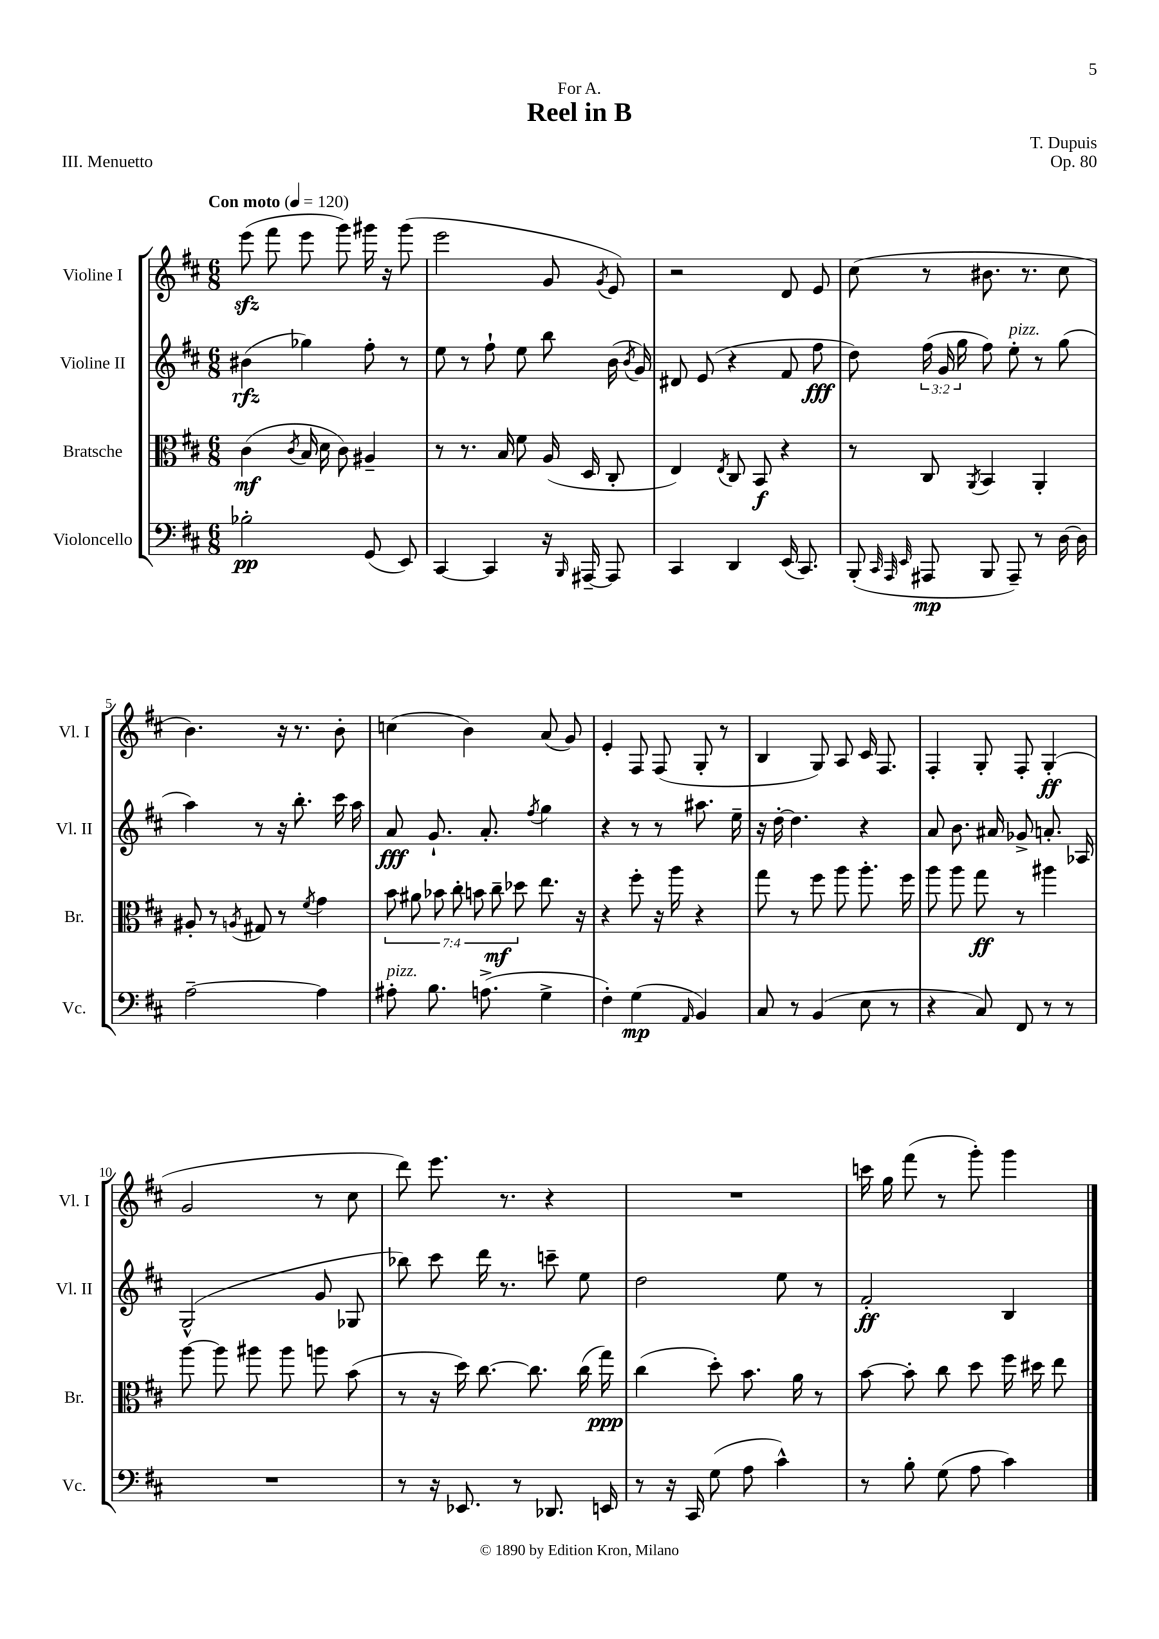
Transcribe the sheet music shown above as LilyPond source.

\header { title = "Reel in B" composer = "T. Dupuis" dedication = "For A." opus = "Op. 80" piece = "III. Menuetto" }
<<
\new StaffGroup <<
\new Staff = "s0" \with { instrumentName = "Violine I" shortInstrumentName = "Vl. I" } {
    \clef treble \key d \major \numericTimeSignature \time 6/8 \tempo "Con moto" 4 = 120
    \autoBeamOff e'''8\sfz( fis'''8 e'''8 g'''8) gis'''16 r16 gis'''8( |
    e'''2 g'8 \acciaccatura { g'8 } e'8) |
    r2 d'8 e'8 |
    cis''8( r8 bis'8. r8. cis''8 |
    b'4.) r16 r8. b'8-. |
    c''4( b'4) a'8( g'8) |
    e'4-. fis8 fis8( g8-. r8 |
    b4 g8) a8 cis'16 fis8. |
    fis4-. g8-. fis8-. g4-.\ff( |
    g'2 r8 cis''8 |
    d'''8) e'''8. r8. r4 |
    R2. |
    c'''16 g''16 fis'''8( r8 g'''8-.) g'''4 \bar "|." |
}
\new Staff = "s1" \with { instrumentName = "Violine II" shortInstrumentName = "Vl. II" } {
    \clef treble \key d \major \numericTimeSignature \time 6/8 \override Staff.TupletNumber.text = #tuplet-number::calc-fraction-text
    \autoBeamOff bis'4\rfz( ges''4) fis''8-. r8 |
    e''8 r8 fis''8-! e''8 b''8 b'16( \acciaccatura { b'8 } g'16) |
    dis'8 e'8( r4 fis'8 fis''8\fff |
    d''8) \tuplet 3/2 { fis''16( g'16 g''16 } fis''8) e''8-.^\markup { \italic "pizz." } r8 g''8( |
    a''4) r8 r16 b''8.-. cis'''16 a''16 |
    a'8\fff g'8.-! a'8.-. \acciaccatura { fis''8 } g''4 |
    r4 r8 r8 ais''8. e''16-- |
    r16 d''16~-. d''4. r4 |
    a'8 b'8. ais'16 ges'8-> a'8.-. aes16 |
    g2-^( g'8 ges8 |
    bes''8) cis'''8 d'''16 r8. c'''8-- e''8 |
    d''2 e''8 r8 |
    fis'2-.\ff b4 \bar "|." |
}
\new Staff = "s2" \with { instrumentName = "Bratsche" shortInstrumentName = "Br." } {
    \clef alto \key d \major \numericTimeSignature \time 6/8 \override Staff.TupletNumber.text = #tuplet-number::calc-fraction-text
    \autoBeamOff cis'4\mf( \acciaccatura { cis'8 } b16 d'16 cis'8) ais4-- |
    r8 r8. b16 fis'8 a16( d16 cis8-. |
    e4) \acciaccatura { e8 } cis8 b,8\f r4 |
    r8 cis8 \acciaccatura { a,8 } b,4 a,4-. |
    ais8-. r8 \acciaccatura { a8 } gis8 r8 \acciaccatura { fis'8 } g'4 |
    \tuplet 7/4 { b'8 ais'8 bes'8 cis''8-. b'8 cis''8--\mf des''8 } e''8. r16 |
    r4 fis''8-. r16 a''16 r4 |
    g''8 r8 fis''8 a''8 a''8.-. fis''16 |
    a''8 a''8 g''8\ff r8 ais''4 |
    a''8~ a''8 ais''8 ais''8 a''8 b'8( |
    r8 r16 d''16) cis''8.~ cis''8. cis''16( g''16\ppp) |
    cis''4( d''8-.) b'8. a'16 r8 |
    b'8~ b'8-. cis''8 d''8 fis''16 dis''16 e''8 \bar "|." |
}
\new Staff = "s3" \with { instrumentName = "Violoncello" shortInstrumentName = "Vc." } {
    \clef bass \key d \major \numericTimeSignature \time 6/8
    \autoBeamOff bes2-.\pp g,8( e,8) |
    cis,4~ cis,4 r16 \grace { b,,16 } ais,,16~-- ais,,8 |
    cis,4 d,4 e,16( cis,8.) |
    b,,8-.( \grace { cis,32 a,,32 e,32 } ais,,8\mp b,,8 ais,,8--) r8 d16~ d16 |
    a2~-- a4 |
    ais8-.^\markup { \italic "pizz." } b8. a8.->( g4-> |
    fis4-.) g4\mp( \grace { a,16 } b,4) |
    cis8 r8 b,4( e8 r8 |
    r4 cis8) fis,8 r8 r8 |
    R2. |
    r8 r16 ees,8. r8 des,8. e,16 |
    r8 r16 cis,16 g8( a8 cis'4-^) |
    r8 b8-. g8( a8 cis'4) \bar "|." |
}
>>
>>
